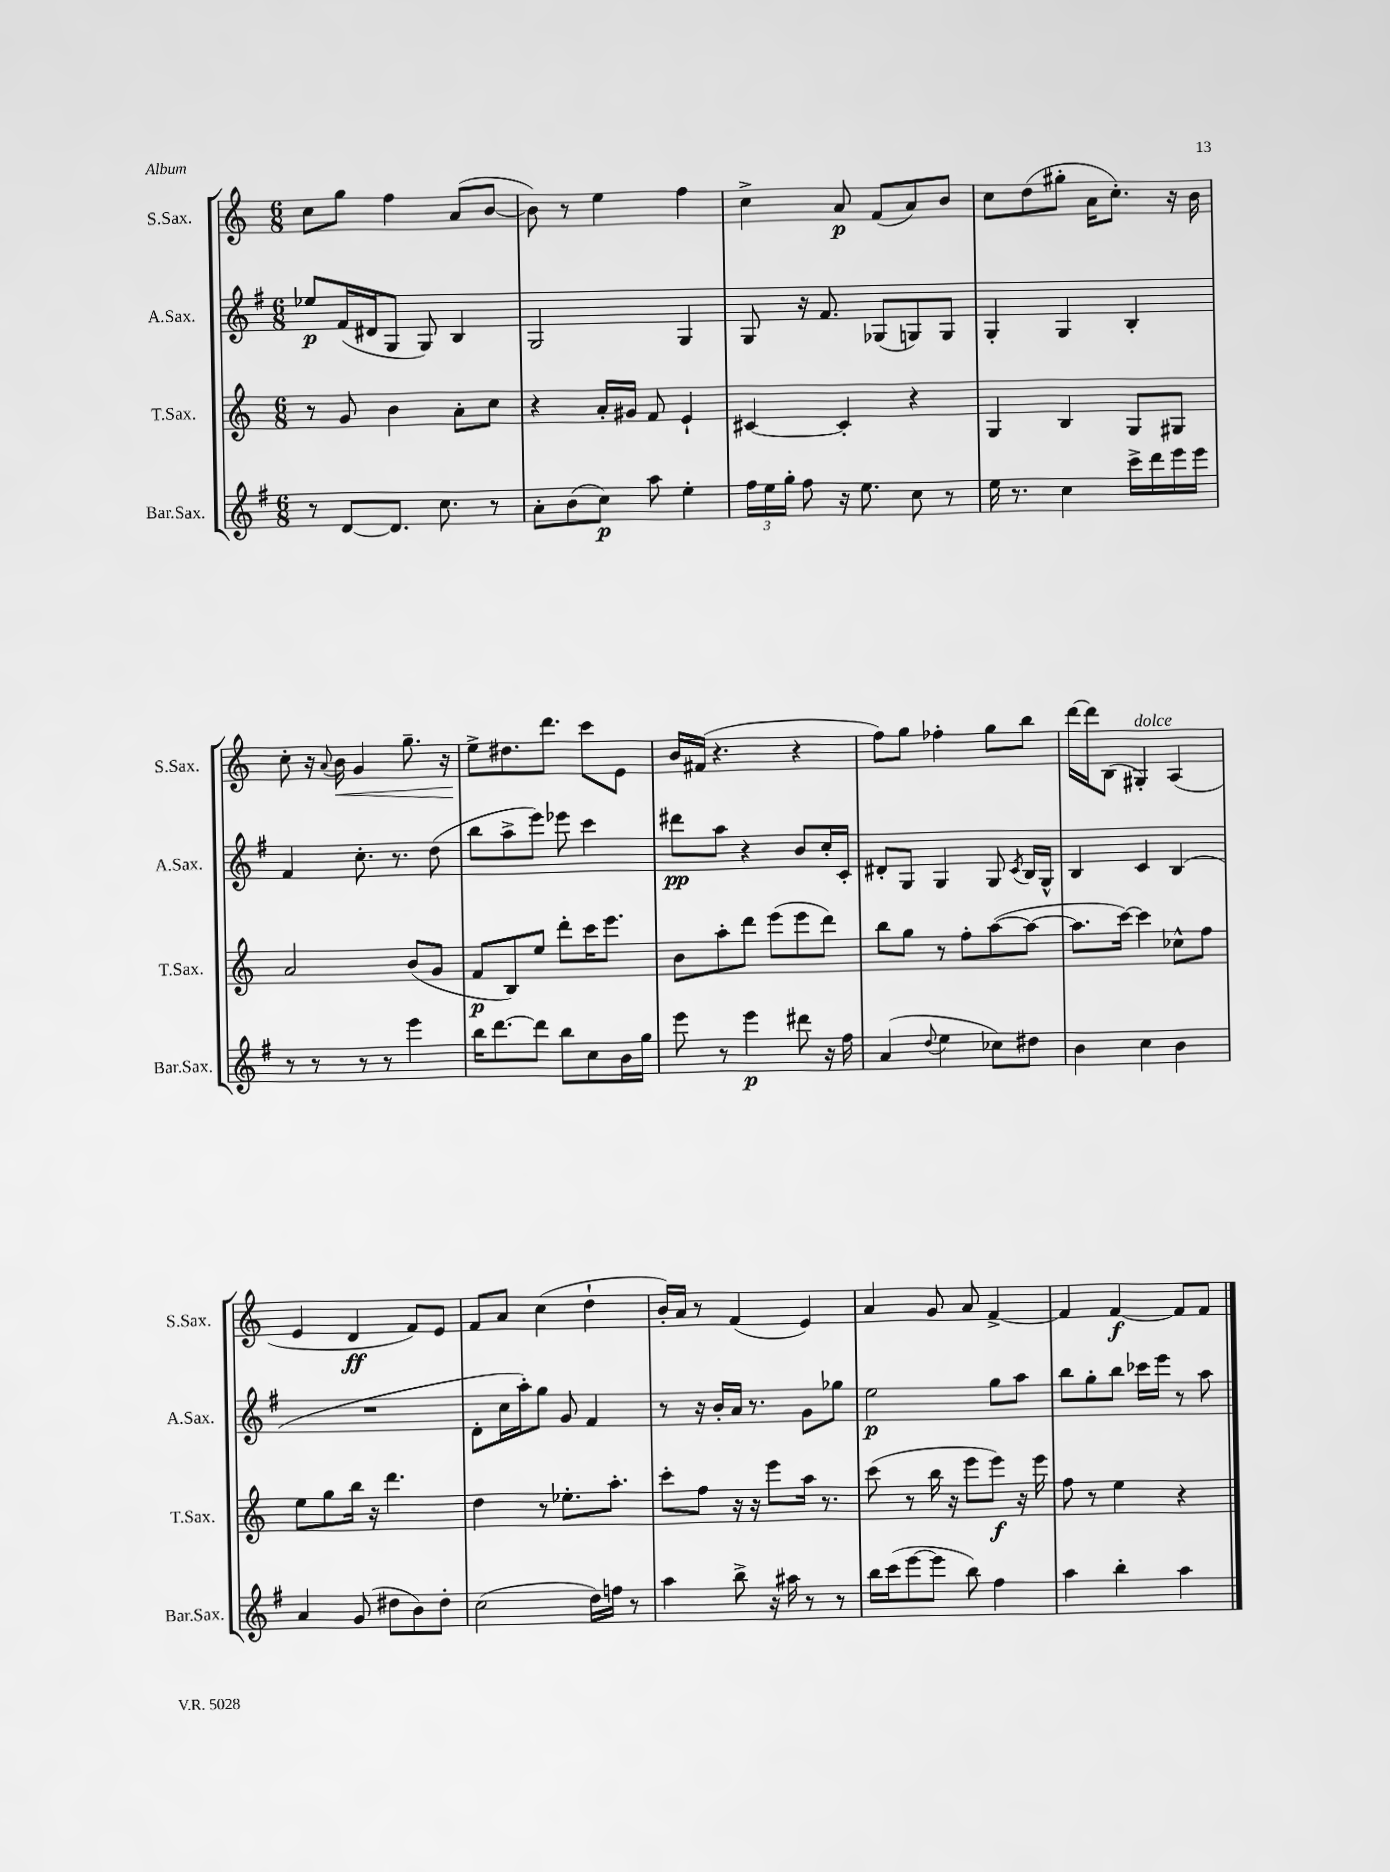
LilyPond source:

<<
\new StaffGroup <<
\new Staff = "s0" \with { instrumentName = "S.Sax." shortInstrumentName = "S.Sax." } {
    \clef treble \key c \major \numericTimeSignature \time 6/8
    \autoBeamOff c''8[ g''8] f''4 a'8[( b'8]~ |
    b'8) r8 e''4 f''4 |
    c''4-> a'8\p f'8[( a'8) b'8] |
    c''8[ d''8( gis''8]-. a'16[ c''8.]-.) r16 b'16 |
    c''8-. r16 \appoggiatura { a'8 } b'16\< g'4 g''8.-- r16 |
    e''8[->\! dis''8. d'''8.] c'''8[ e'8] |
    b'16[ fis'16]( r4. r4 |
    f''8[) g''8] fes''4-. g''8[ b''8] |
    d'''16[~ d'''16 b8]( gis4-.^\markup { \italic "dolce" }) a4( |
    e'4 d'4\ff f'8[) e'8] |
    f'8[ a'8] c''4( d''4-! |
    b'16[-.) a'16] r8 f'4( e'4) |
    a'4 g'8 a'8 f'4~-> |
    f'4 f'4~\f f'8[ f'8] \bar "|." |
}
\new Staff = "s1" \with { instrumentName = "A.Sax." shortInstrumentName = "A.Sax." } {
    \clef treble \key g \major \numericTimeSignature \time 6/8
    \autoBeamOff ees''8[\p fis'16( dis'16 g8] g8) b4 |
    g2 g4 |
    g8 r16 fis'8. ges8[( g8) g8] |
    g4-. g4 b4-. |
    fis'4 c''8.-. r8. d''8( |
    b''8[ a''8-> e'''8]) ees'''8 c'''4 |
    dis'''8[\pp a''8] r4 b'8[ c''16-. c'16]-. |
    dis'8[-. g8] g4 g8 \acciaccatura { c'8 } b16[ g16]-^ |
    b4 c'4 b4( |
    R2. |
    d'8[-. c''16 a''16-.) g''8] g'8 fis'4 |
    r8 r16 b'16[-. a'16] r8. g'8[ ges''8] |
    e''2\p g''8[ a''8] |
    b''8[ g''8-. b''8] ces'''16[ e'''16] r8 a''8 \bar "|." |
}
\new Staff = "s2" \with { instrumentName = "T.Sax." shortInstrumentName = "T.Sax." } {
    \clef treble \key c \major \numericTimeSignature \time 6/8
    \autoBeamOff r8 g'8 b'4 a'8[-. c''8] |
    r4 a'16[-. gis'16] f'8 e'4-! |
    cis'4~ cis'4-. r4 |
    g4 b4 g8[ gis8] |
    a'2 b'8[( g'8] |
    f'8[\p b8) e''8] d'''8[-. c'''16 e'''8.] |
    b'8[ a''8-. d'''8] e'''8[( e'''8 d'''8]) |
    b''8[ g''8] r8 f''8[-. a''8~( a''8]~ |
    a''8.[ c'''16]~) c'''4 ces''8[-^ f''8] |
    e''8[ g''8 b''16] r16 d'''4. |
    d''4 r8 ees''8.[-. a''8.]-. |
    c'''8[-. f''8] r16 r16 e'''8[ a''16] r8. |
    c'''8( r8 b''16 r16 e'''8[ e'''8]\f) r16 e'''16 |
    f''8 r8 e''4 r4 \bar "|." |
}
\new Staff = "s3" \with { instrumentName = "Bar.Sax." shortInstrumentName = "Bar.Sax." } {
    \clef treble \key g \major \numericTimeSignature \time 6/8
    \autoBeamOff r8 d'8[~ d'8.] c''8. r8 |
    a'8[-. b'8( c''8]\p) a''8 e''4-. |
    \tuplet 3/2 { fis''16[ e''16 g''16]-. } fis''8 r16 e''8. c''8 r8 |
    e''16 r8. c''4 c'''16[-> d'''16 e'''16 e'''16] |
    r8 r8 r8 r8 e'''4 |
    b''16[ d'''8.~ d'''8] b''8[ c''8 b'16 g''16] |
    e'''8 r8 e'''4\p dis'''8 r16 fis''16 |
    a'4( \appoggiatura { d''8 } e''4 ces''8[) dis''8] |
    b'4 c''4 b'4 |
    a'4 g'8( dis''8[ b'8) dis''8]-. |
    c''2( d''16[) f''16] r8 |
    a''4 b''8-> r16 ais''16 r8 r8 |
    b''16[ c'''16( e'''8~ e'''8] b''8) fis''4 |
    a''4 b''4-. a''4 \bar "|." |
}
>>
>>
\layout { \context { \Score \remove "Bar_number_engraver" } }
